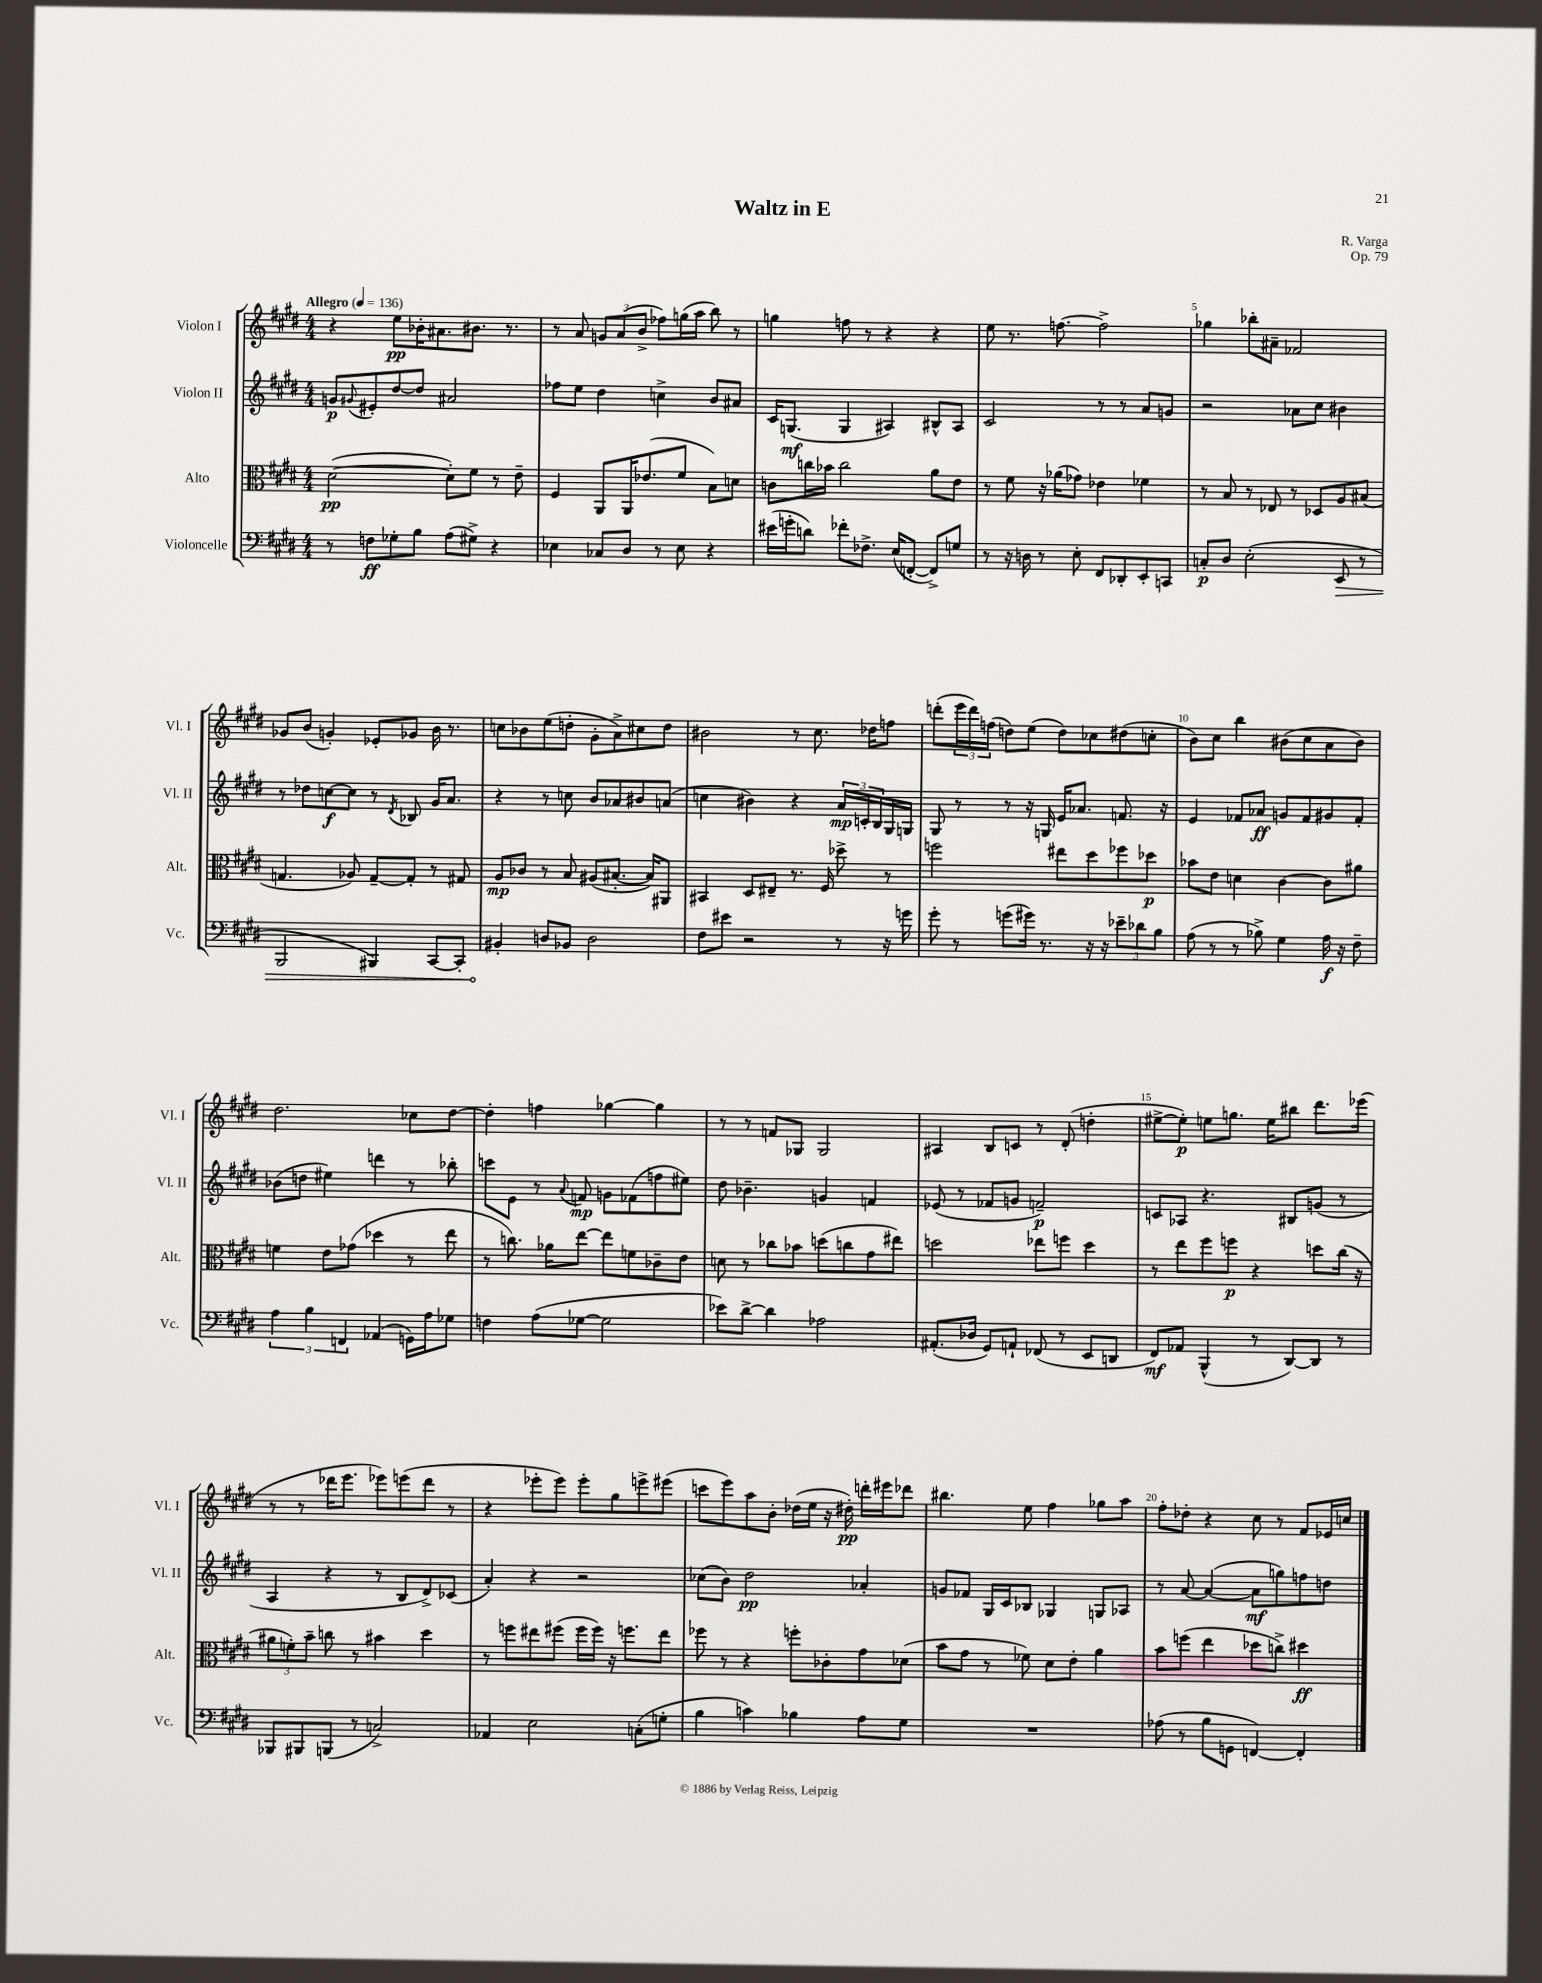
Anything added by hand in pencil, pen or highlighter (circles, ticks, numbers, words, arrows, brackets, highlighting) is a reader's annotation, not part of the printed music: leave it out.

**kern	**kern	**kern	**kern
*staff4	*staff3	*staff2	*staff1
*clefF4	*clefC3	*clefG2	*clefG2
*k[f#c#g#d#]	*k[f#c#g#d#]	*k[f#c#g#d#]	*k[f#c#g#d#]
*M4/4	*M4/4	*M4/4	*M4/4
*MM136	*MM136	*MM136	*MM136
8r	([2d#	8g	4r
.	.	8qqg#	.
8F	.	8e#'	.
8G-'	.	[8dd#	8ee
8B	.	8dd#]	16b-'
.	.	.	8.a#
(8A	8d#'])	2a#	.
8G#^)	8f#	.	8.b#
4r	8r	.	.
.	.	.	8.r
.	8e~	.	.
=	=	=	=
4E-	4F#	8ff-	8r
.	.	8ee	8a
8C-	8AA	4dd#	12g
.	.	.	(12a
8D#	16AA	.	.
.	.	.	12b^
.	(8.e-	.	.
8r	.	4cc^	8ff-)
8E-	8f#	.	(16gg
.	.	.	16aa
4r	8B)	8b	8bb)
.	8d	8a#	8r
=	=	=	=
(16e#	8c	16c#	4gg
16g'	.	(8.G	.
8d)	16cc	.	.
.	16b-	.	.
8f-'	2cc	4G	8ff
8.F-^	.	.	8r
.	.	4A#)	4r
(16E	.	.	.
[8FF'	.	.	.
8FF^])	8a	8B#^^	4r
8G	8e	8A#	.
=	=	=	=
8r	8r	2c#	8ee
16r	8f#	.	8.r
16D	.	.	.
8r	16r	.	.
.	(16a-	.	[8.ff
8E'	8g-)	.	.
8FF#	4e-	8r	2ff^]
8DD-'	.	8r	.
8EE'	4f-	8a	.
8CC	.	8g	.
=	=	=	=
8C'	8r	2r	4gg-
8D#	8B	.	.
(2E'	8r	.	8bb-'
.	8E-	.	8a#~
.	8r	8a-	2f-
.	8D-	8cc#	.
8EE	8A	4b#	.
8r	(8B#	.	.
=	=	=	=
2BBB	4.G	8r	8g-
.	.	8dd-	(8b
.	.	[8cc	4g')
.	8A-)	8cc]	.
4BBB#)	[8G~	8r	8e-'
.	.	8qd#	.
.	8G']	8B-	8g-
[8CC#	8r	16g#	16b
.	.	8.a	8.r
8CC#']	8G#	.	.
=	=	=	=
4BB#'	8A	4r	8cc
.	8c-	.	8b-
8D	8r	8r	(8ee
8BB-	8B	8cc	8dd'
2D	(8A#	8b	8g#'
.	[8.B#'	8a-	8a^)
.	.	8b#	8cc#
.	16B#])	.	.
.	8AA#	(8a	8dd
=	=	=	=
8F#	4BB#	4cc	2b#
8e#	.	.	.
2r	8D#	4b#)	.
.	8E#~	.	.
.	8.r	4r	8r
.	.	.	8.cc#
.	16F#	.	.
8r	8dd-^	24a	.
.	.	24c'	.
.	.	.	16dd-
.	.	24B	.
16r	8r	16G#	8ff
16g	.	16G	.
=	=	=	=
8g#'	2ff	8G#	(8ddd'
8r	.	8r	24eee
.	.	.	24ddd)
.	.	.	(24ff
(8g	.	8r	8dd)
16g#)	.	16r	(8ee
8.r	.	16G	.
.	8ee#	16e	8dd)
.	.	8.a-	.
16r	8dd#	.	8cc-
16r	.	.	.
12e-~	8ff-	8.f	(8dd#
12d-	.	.	.
.	8dd-	.	8cc'
12B	.	.	.
.	.	16r	.
=	=	=	=
(8A	8b-	4e	8b)
8r	8e	.	8cc#
8r	4d	8f-	4bb
8B-^)	.	8a-	.
4G#	[4c#	8g	(8b#
.	.	8f-	8cc#
16A	8c#]	8g#	8a
16r	.	.	.
8F#~	8a#	8f-'	8b#)
=	=	=	=
6A	4f	(8b-	2.dd#
.	.	8dd	.
6B	.	.	.
.	8e	4ee#)	.
6FF	.	.	.
.	(8g-	.	.
(4AA-	4dd-	4ddd	.
16GG)	8r	8r	8cc-
16A	.	.	.
8G-	8ee	8bb-'	[8dd#
=	=	=	=
4F	8r	8ccc	4dd#']
.	8.cc)	8e	.
(8A	.	8r	4ff
.	16a-	.	.
.	.	8qqa	.
[8G-	[8ee	8f	.
2G-]	8ee]	8g	[4gg-
.	8f	(8f-	.
.	8c-~	8ff	4gg-]
.	8e	8ee#)	.
=	=	=	=
8e-)	8d	8dd#	8r
[8d#^	8r	4.b-~	8r
4d#]	8cc-	.	8f
.	8b-	.	8G-
2A-	(8dd	4g	2G-
.	8cc	.	.
.	8g#	4f	.
.	8ee#)	.	.
=	=	=	=
(8.AA#'	2dd	(8e-	4A#
.	.	8r	.
16D-	.	.	.
8GG#)	.	8f-	8B
8AA`	.	8g	8c
(8FF-	8ee-	2f~)	8r
8r	8ff	.	(8d#'
8EE	4dd	.	4dd'
8DD	.	.	.
=	=	=	=
8FF#)	8r	8c	[8ee#^
8AA-	8ee	8A-	8ee#'])
(4BBB^^	8ff#	4.r	8ee
.	8ff	.	8.gg
8r	4r	.	.
.	.	.	16ee
[8DD#)	.	8B#	8bb#
8DD#]	8dd	(8g	8.ddd#
8r	(16cc#	8r	.
.	16r	.	(16eee-
=	=	=	=
8BBB-	12a#	4A	8r
.	12f')	.	.
8BBB#	.	.	8r
.	12b~	.	.
(8BBB	8cc	4r	16ddd-
.	.	.	8.eee
8r	8r	.	.
2C^)	4b#	8r	8eee-)
.	.	8B	(8eee
.	4dd#	8d#^)	8ddd-
.	.	(8c-	8r
=	=	=	=
4AA-	8r	4a')	4r
.	8ff	.	.
2E	8ee#	4r	8eee-'
.	(8ff#	.	8eee-)
.	16ff#	2r	8eee-'
.	16ff#)	.	.
.	16r	.	8gg#
.	8.ff	.	.
(8C'	.	.	8eee^
8G'	8ee#	.	(8eee#
=	=	=	=
4B	8ff-	(8cc-	8ccc
.	8r	8b)	8eee)
4c)	4r	2dd#	8aa
.	.	.	8b'
4B-	8ff'	.	(16dd-
.	.	.	16ee
.	8c-'	.	16r
.	.	.	16dd#')
8A	8g#	4a-'	16ddd'
.	.	.	16eee#
8G#	(8d-	.	8ddd-
=	=	=	=
1r	8b	8g	4.bb#
.	8g#	8f-	.
.	8r	16G#	.
.	.	16c#	.
.	8f-)	8B-	8ee
.	8d#	4G-	4ff#
.	8e'	.	.
.	4a	8G	8gg-
.	.	8A-	8aa
=	=	=	=
(8A-	8b	8r	8ff#'
8r	(8ff	[8a	8dd-'
8B	4ee	(4a_	4r
8GG	.	.	.
[4FF)	8dd-	8a]	8cc#
.	8cc^)	8gg)	8r
4FF']	4dd#	8ff	8f#
.	.	8dd	16e-
.	.	.	16cc
==	==	==	==
*-	*-	*-	*-
